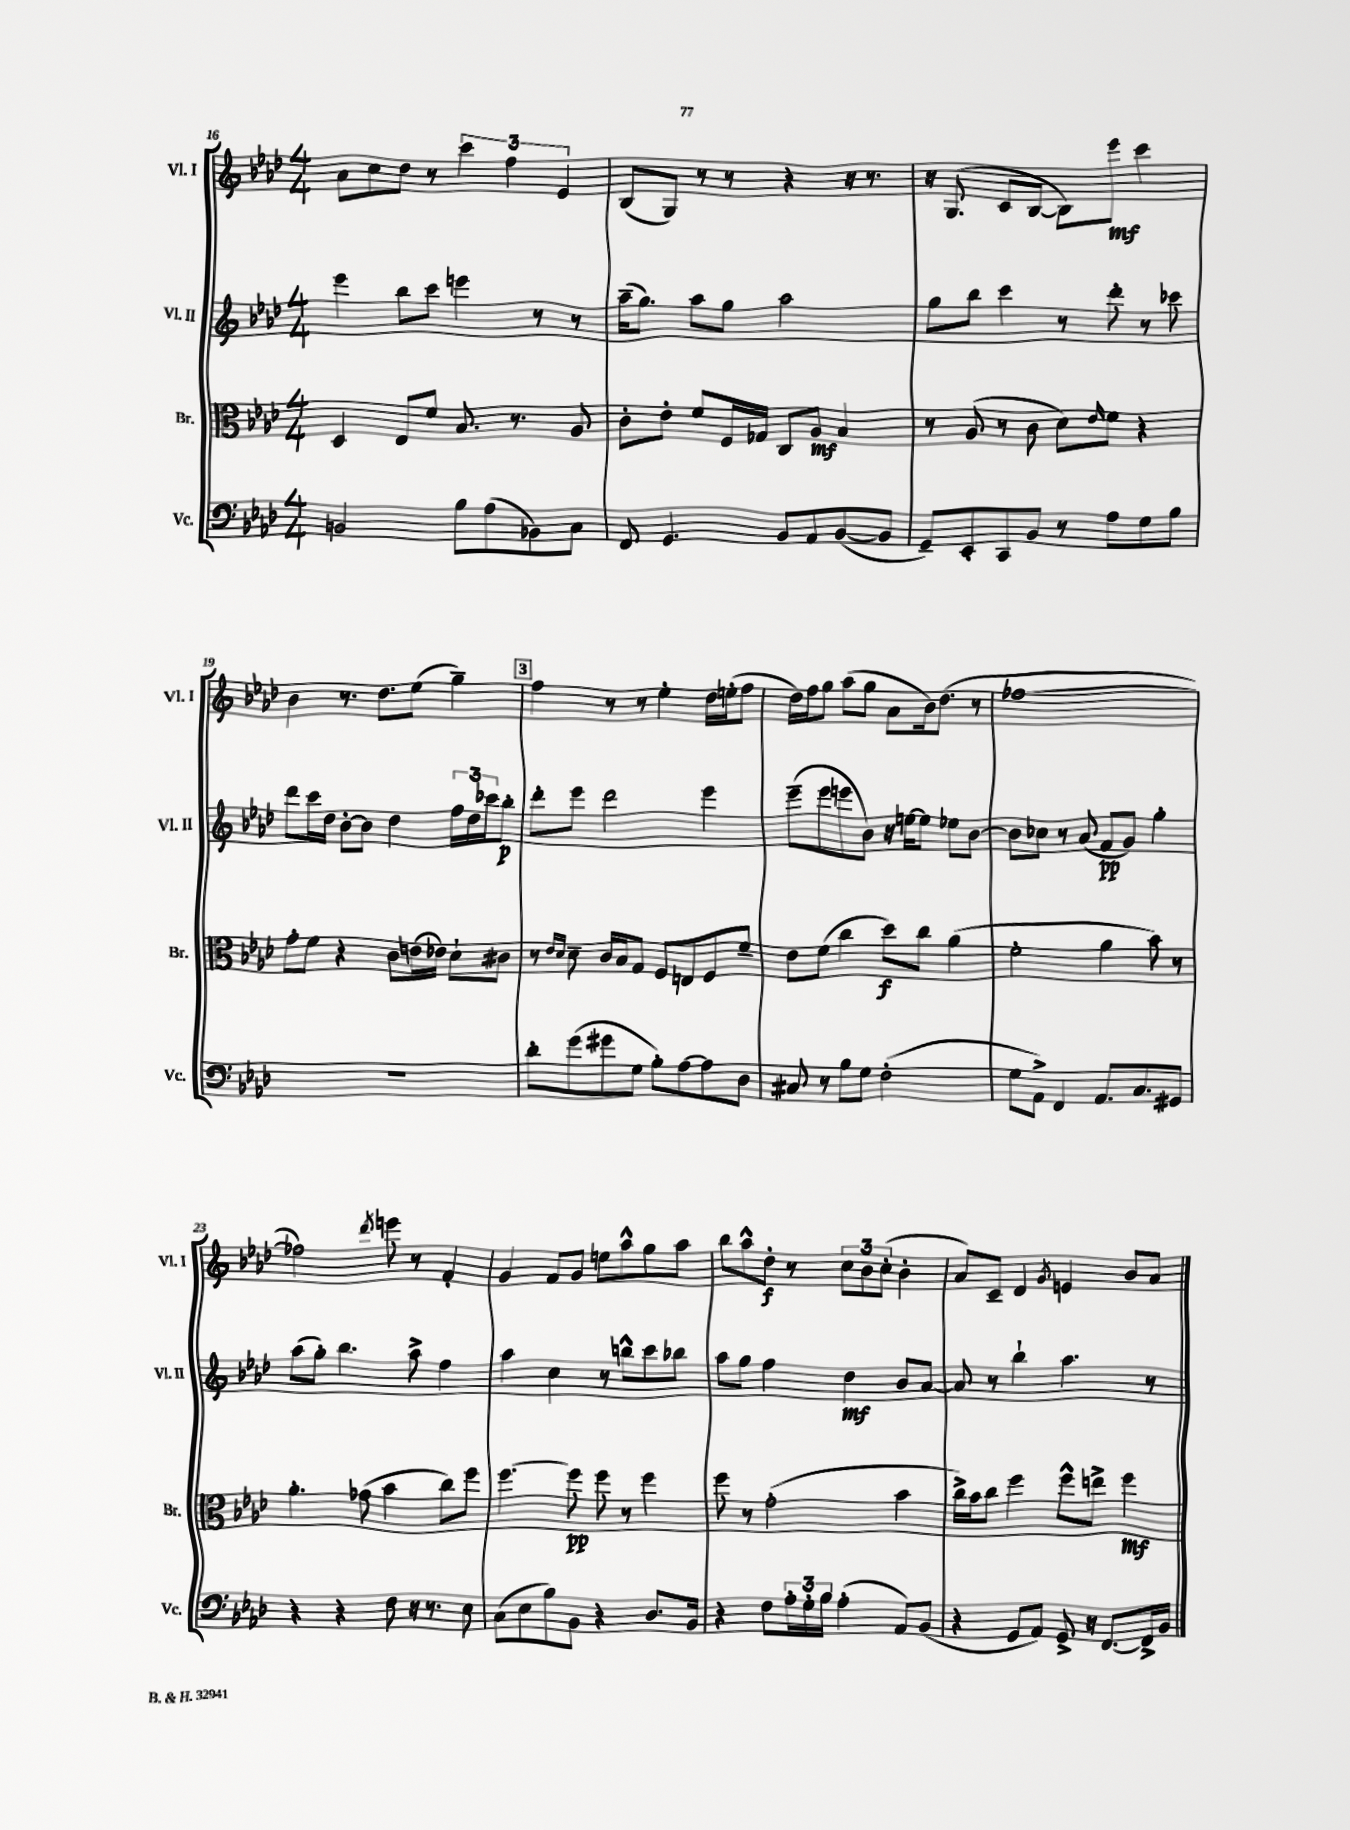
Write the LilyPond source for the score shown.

<<
\new StaffGroup <<
\new Staff = "s0" \with { instrumentName = "Vl. I" shortInstrumentName = "Vl. I" } {
    \clef treble \key aes \major \numericTimeSignature \time 4/4
    aes'8 c''8 des''8 r8 \tuplet 3/2 { c'''4 f''4 ees'4 } |
    bes8( g8) r8 r8 r4 r16 r8. |
    r16 g8.( c'8 bes8~ bes8) ees'''8\mf c'''4 |
    bes'4 r8. des''8. ees''8( g''4--) |
    \mark \markup { \box "3" } f''4 r8 r8 ees''4-. des''16 e''16-.( f''8 |
    des''16) f''16 g''8 aes''8( g''8 aes'8 bes'16) des''8.( r8 |
    fes''1~ |
    fes''2) \acciaccatura { des'''8 } e'''8 r8 f'4-. |
    g'4 f'8 g'8 e''8 aes''8-^ g''8 aes''8 |
    bes''8 aes''8-^ des''8-.\f r8 \tuplet 3/2 { c''8 bes'8 c''8-.( } bes'4-. |
    aes'8) c'8-- des'4 \acciaccatura { g'8 } e'4 bes'8 aes'8 \bar "|." |
}
\new Staff = "s1" \with { instrumentName = "Vl. II" shortInstrumentName = "Vl. II" } {
    \clef treble \key aes \major \numericTimeSignature \time 4/4
    ees'''4 bes''8 c'''8 e'''4 r8 r8 |
    aes''16--( g''8.) aes''8 g''8 aes''2 |
    g''8 bes''8 c'''4 r8 des'''8-. r8 ces'''8 |
    des'''8 c'''16 des''16 bes'8~-. bes'8 des''4 \tuplet 3/2 { f''16 des''16 ces'''16 } bes''8-.\p |
    \mark \markup { \box "3" } des'''8-. ees'''8 des'''2 ees'''4 |
    ees'''8--( ees'''8 e'''8 bes'8) r16 e''16~ e''8 ees''8 bes'8~ |
    bes'8 ces''8 r8 aes'8( f'8\pp g'8) g''4-. |
    aes''8( g''8-.) bes''4. aes''8-> f''4 |
    aes''4 c''4 r8 b''8-^ c'''8 bes''8 |
    aes''8 g''8 f''4 des''4\mf bes'8 aes'8~ |
    aes'8 r8 bes''4-! aes''4. r8 \bar "|." |
}
\new Staff = "s2" \with { instrumentName = "Br." shortInstrumentName = "Br." } {
    \clef alto \key aes \major \numericTimeSignature \time 4/4
    des4 ees8 f'8 bes8. r8. aes8 |
    c'8-. ees'8-. f'8 f16 ges16 c8 aes8\mf bes4 |
    r8 aes8( r8 c'8 des'8) \grace { ees'16 } f'8 r4 |
    g'8-. f'8 r4 c'8 e'16( ees'16) des'8-! cis'8 |
    \mark \markup { \box "3" } r8 \grace { ees'16 des'16 } des'8-- c'16 bes16 g8 f8 e8 f8 f'8-- |
    ees'8 f'8( c''4 des''8\f) c''8 aes'4( |
    f'2-. aes'4 bes'8) r8 |
    aes'4.-. ges'8( bes'4 c''8) f''8 |
    f''4.~ f''8\pp f''8 r8 f''4 |
    f''8 r8 g'2-.( bes'4 |
    c''16->) bes'16 c''8 f''4 f''8-^ e''8-> f''4\mf \bar "|." |
}
\new Staff = "s3" \with { instrumentName = "Vc." shortInstrumentName = "Vc." } {
    \clef bass \key aes \major \numericTimeSignature \time 4/4
    b,2 bes8 aes8( bes,8) c8 |
    f,8 g,4. bes,8 aes,8 bes,8~( bes,8 |
    g,8--) ees,8-. c,8 bes,8 r8 aes8 g8 bes8 |
    R1 |
    \mark \markup { \box "3" } des'8-. g'8( gis'8 g8 bes8-.) aes8~ aes8 des8 |
    cis8 r8 bes8 g8 f2-.( |
    g8 aes,8->) f,4 aes,8. c8. gis,8 |
    r4 r4 f8 r16 r8. ees8 |
    c8( ees8 bes8) bes,8 r4 des8. bes,16 |
    r4 f8 \tuplet 3/2 { aes16-. g16-. bes16 } aes4-.( aes,8) bes,8( |
    r4 g,8 aes,8) g,8-> r16 f,8.~ f,16-> bes,16 \bar "|." |
}
>>
>>
\layout { \context { \Score currentBarNumber = #16 } }
